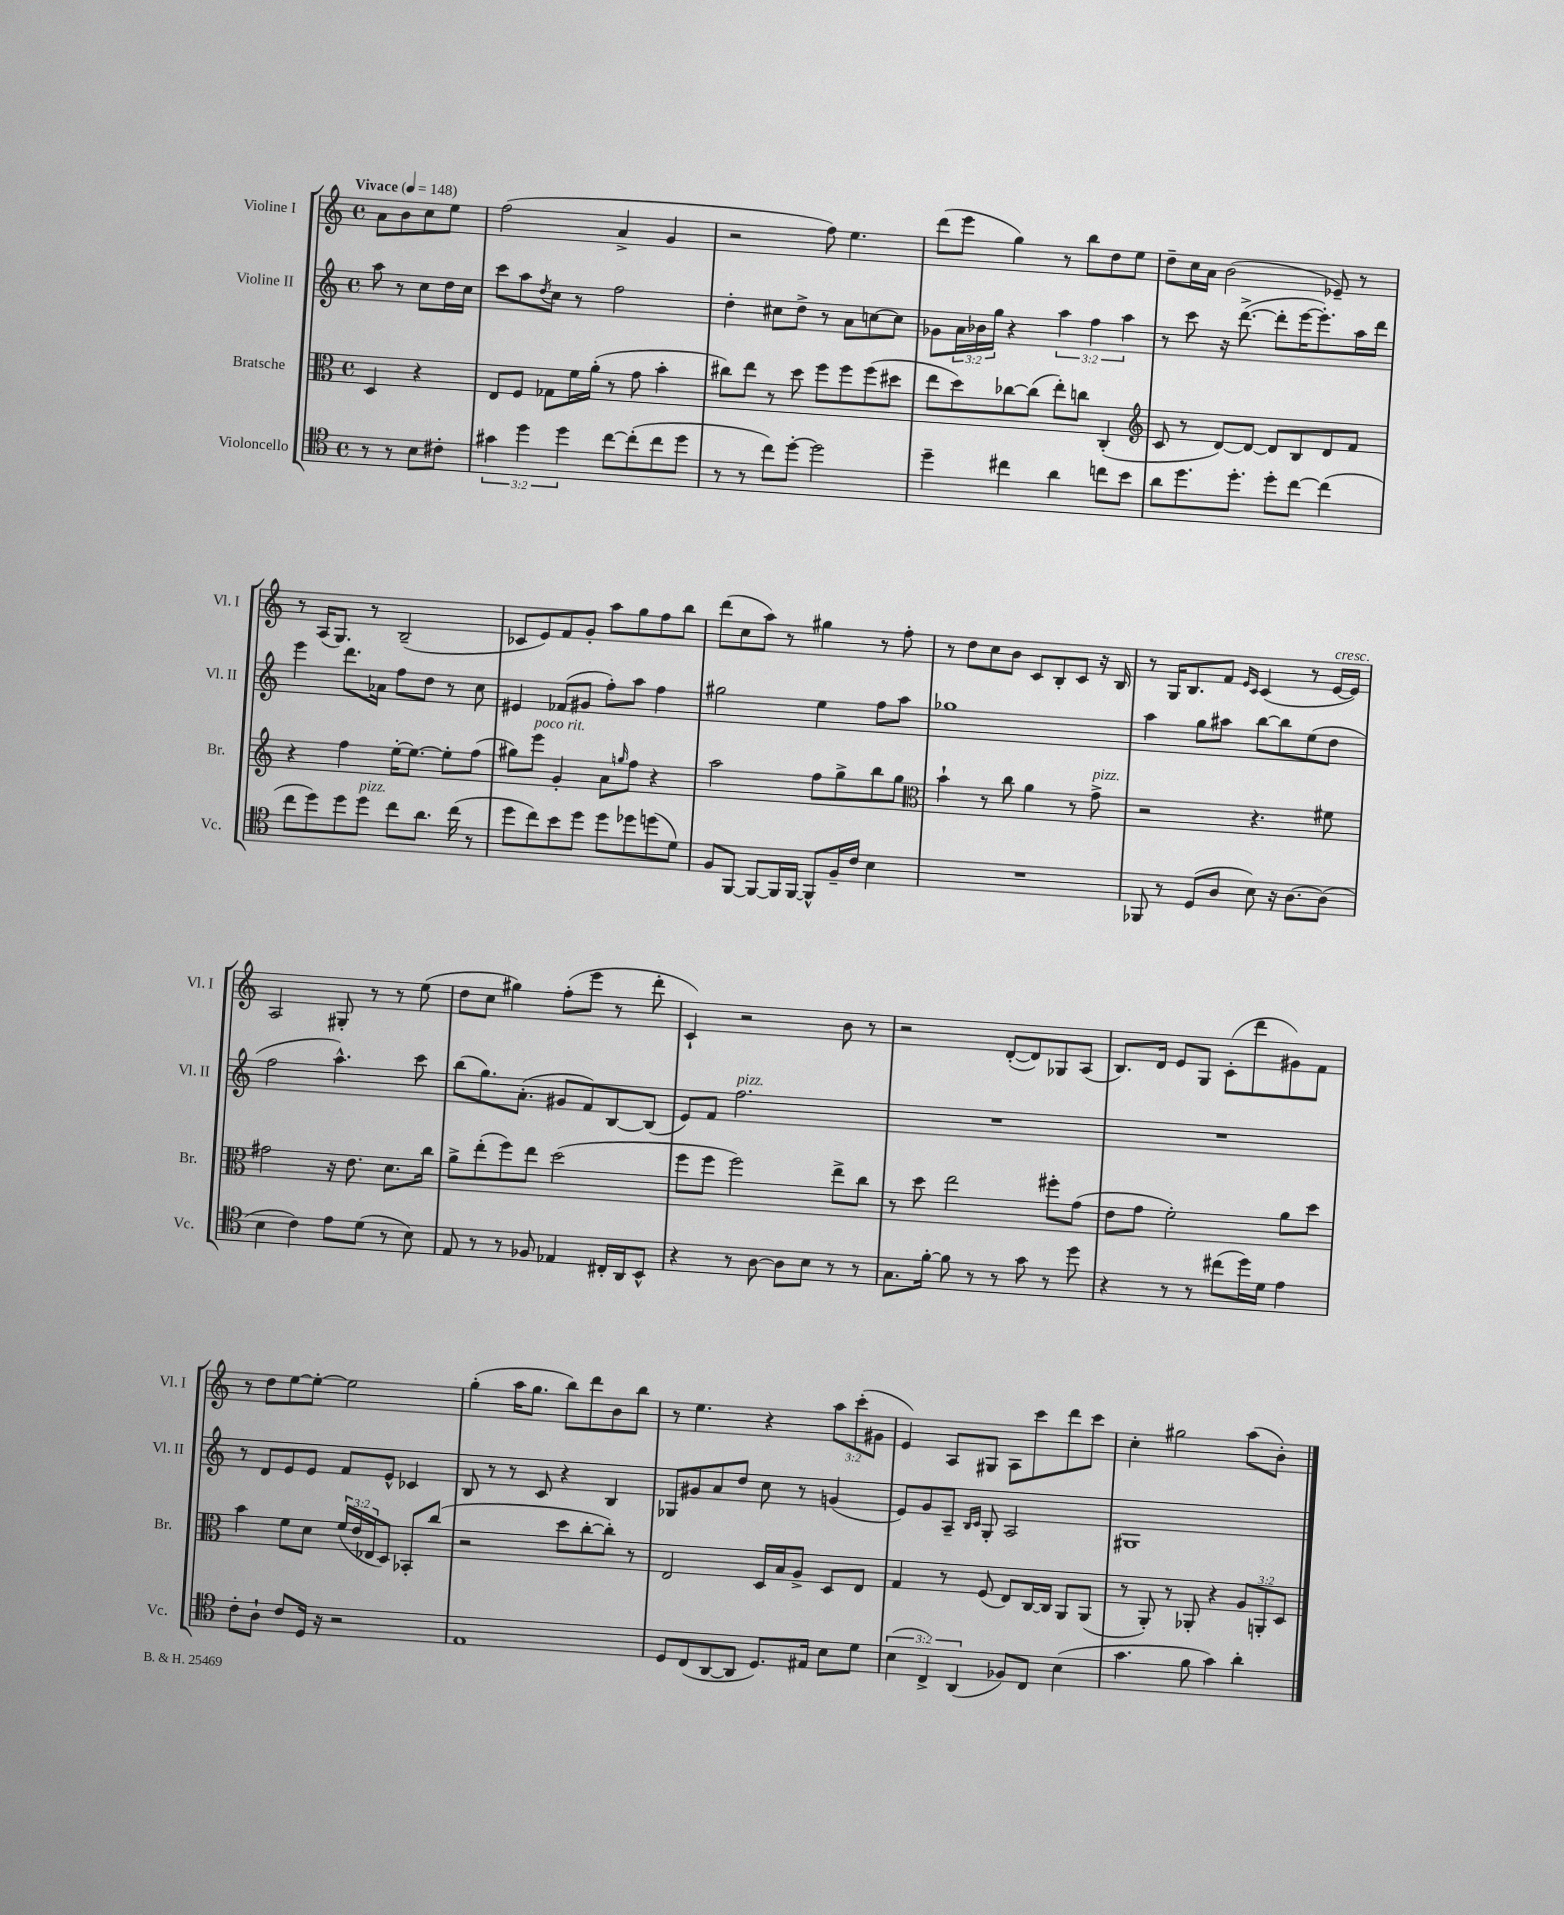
<<
\new StaffGroup <<
\new Staff = "s0" \with { instrumentName = "Violine I" shortInstrumentName = "Vl. I" } {
    \clef treble \key c \major \defaultTimeSignature \time 4/4 \override Staff.TupletNumber.text = #tuplet-number::calc-fraction-text \partial 2 \tempo "Vivace" 4 = 148
    a'8 b'8 c''8 e''8 |
    f''2( a'4-> g'4 |
    r2 f''8) e''4. |
    d'''8( e'''8 g''4) r8 b''8 d''8 e''8 |
    d''8-- c''16 a'16 b'2( ees'8--) r8 |
    r8 a16( g8.) r8 b2--( |
    ces'8 e'8) f'8 g'8-. a''8 g''8 f''8 b''8 |
    d'''8( c''8 a''8) r8 gis''4 r8 f''8-. |
    r8 d''8 c''8 b'8 c'8 b8-. c'8 r16 b16 |
    r8 g16 b8. f'8 \grace { e'16 c'16 } c'4( r8 e'16~^\markup { \italic "cresc." } e'16) |
    a2 gis8-. r8 r8 e''8( |
    d''8 c''8 gis''4) f''8-.( e'''8 r8 d'''8-. |
    c'4-!) r2 b'8 r8 |
    r2 d'8~-.( d'8) ges8 a8( |
    b8.) d'16 e'8 g8 c'8-.( d'''8 gis'8) f'8 |
    r8 d''8 e''8~ e''8~-. e''2 |
    g''4-.( a''16 g''8. b''8) d'''8 b'8 b''8 |
    r8 e''4. r4 \tuplet 3/2 { a''8 c'''8-.( gis'8 } |
    e'4) a8 gis8 a8 c'''8 d'''8 c'''8 |
    c''4-. gis''2 a''8( b'8-.) \bar "|." |
}
\new Staff = "s1" \with { instrumentName = "Violine II" shortInstrumentName = "Vl. II" } {
    \clef treble \key c \major \defaultTimeSignature \time 4/4 \override Staff.TupletNumber.text = #tuplet-number::calc-fraction-text \partial 2
    a''8 r8 c''8 d''16 c''16 |
    c'''8 a''8 \acciaccatura { d''8 } c''8 r8 f''2 |
    d''4-. cis''8 d''8-> r8 a'8 c''8~ c''8 |
    ges'8 \tuplet 3/2 { a'16 bes'16 g''16 } r4 \tuplet 3/2 { a''4 f''4 a''4 } |
    r8 c'''8 r16 d'''8.~->( d'''8-. e'''16~ e'''8.-.) a''16 d'''16 |
    e'''4 d'''8. aes'16 f''8 d''8 r8 c''8 |
    eis'4 fes'8( gis'8 f''8-.) a''8 f''4 |
    gis''2 e''4 f''8 a''8 |
    ges''1 |
    a''4 g''8 ais''8 b''8~ b''8 e''8( d''8 |
    f''2 a''4.-^) c'''8 |
    b''8( g''8.) a'8.-.( gis'8 f'8) b8~ b8( |
    e'8) f'8 f''2.^\markup { \italic "pizz." } |
    R1 |
    R1 |
    r8 d'8 e'8 e'8 f'8 e'8-^ ces'4 |
    b8 r8 r8 c'8 r4 b4 |
    ges8 gis'8 a'8 d''8 c''8 r8 g'4( |
    e'8) g'8 a8-- \grace { b16 c'16 } g8-. a2 |
    gis1 \bar "|." |
}
\new Staff = "s2" \with { instrumentName = "Bratsche" shortInstrumentName = "Br." } {
    \clef alto \key c \major \defaultTimeSignature \time 4/4 \override Staff.TupletNumber.text = #tuplet-number::calc-fraction-text \partial 2
    d4 r4 |
    e8 f8 ges8 f'16 a'16-.( r8 g'8 b'4-. |
    cis''8) e''8 r8 d''8 f''8 f''8 f''8( dis''8 |
    e''8 d''8) ces''8~ ces''8( e''8-.) c''8 c4-.( |
    \clef treble c'8 r8 d'8~) d'8~ d'8 b8 d'8 f'8 |
    r4 f''4 e''16~-. e''8.~ e''8-. f''8( |
    gis''8) e'''8^\markup { \italic "poco rit." } g'4-. a'8 \grace { g''16 } f''8 r4 |
    a''2 f''8 g''8-> b''8 g''8 |
    \clef alto b'4-! r8 c''8 a'4 r8 g'8->^\markup { \italic "pizz." } |
    r2 r4. fis'8 |
    gis'2 r16 e'8. d'8. c''16 |
    a'8-> e''8-.( f''8) e''8 d''2( |
    f''8 f''8 f''2) e''8-> c''8 |
    r8 d''8 e''2 fis''8-. g'8( |
    e'8 g'8 f'2-.) a'8 d''8 |
    b'4 f'8 d'8 \tuplet 3/2 { f'16( e'16 ees16 } d8) bes,8-. c''8( |
    r2 d''8 c''8~-. c''8-.) r8 |
    e2 d16 b16 a8-> d8 e8 |
    g4 r8 f8( e8) c16~ c16 a,8 a,8( |
    r8 a,8-.) r8 aes,8-. r4 \tuplet 3/2 { a8 a,8-. d8 } \bar "|." |
}
\new Staff = "s3" \with { instrumentName = "Violoncello" shortInstrumentName = "Vc." } {
    \clef tenor \key c \major \defaultTimeSignature \time 4/4 \override Staff.TupletNumber.text = #tuplet-number::calc-fraction-text \partial 2
    r8 r8 b8 cis'8-. |
    \tuplet 3/2 { gis'4 d''4 d''4 } c''8~ c''8-.( c''8 d''8 |
    r8 r8 c''8) d''8~-. d''2 |
    d''4-- cis''4 a'4 c''8 b'8 |
    a'8 d''8. d''8.-. d''8-. c''8~ c''4( |
    c''8 d''8) d''8 d''8^\markup { \italic "pizz." } c''8 a'8. c''16( r8 |
    d''8 c''8) b'8 d''8 d''8 des''8 d''8( d'8) |
    f8 f,8~ f,8~ f,16 f,16~ f,8-^ f16-- c'16 b4 |
    R1 |
    fes,8 r8 d8( a8 b8) r16 a8.~ a8( |
    b4 c'4) e'8 d'8( r8 b8) |
    e8 r8 r8 fes8 ees4 cis16-. a,16 b,8-^ |
    r4 r8 a8~ a8 b8 r8 r8 |
    g8. f'16~-. f'8 r8 r8 g'8 r8 d''8 |
    r4 r8 r8 cis''8( d''16) d'16 e'4 |
    c'8-. a8-! c'8 d16 r16 r2 |
    e1 |
    d8 c8( a,8~ a,8 d8.) eis16 b8 d'8 |
    \tuplet 3/2 { b4( c4->) a,4( } fes8) c8 b4( |
    g'4. f'8 g'4) a'4-. \bar "|." |
}
>>
>>
\layout { \context { \Score \remove "Bar_number_engraver" } }
